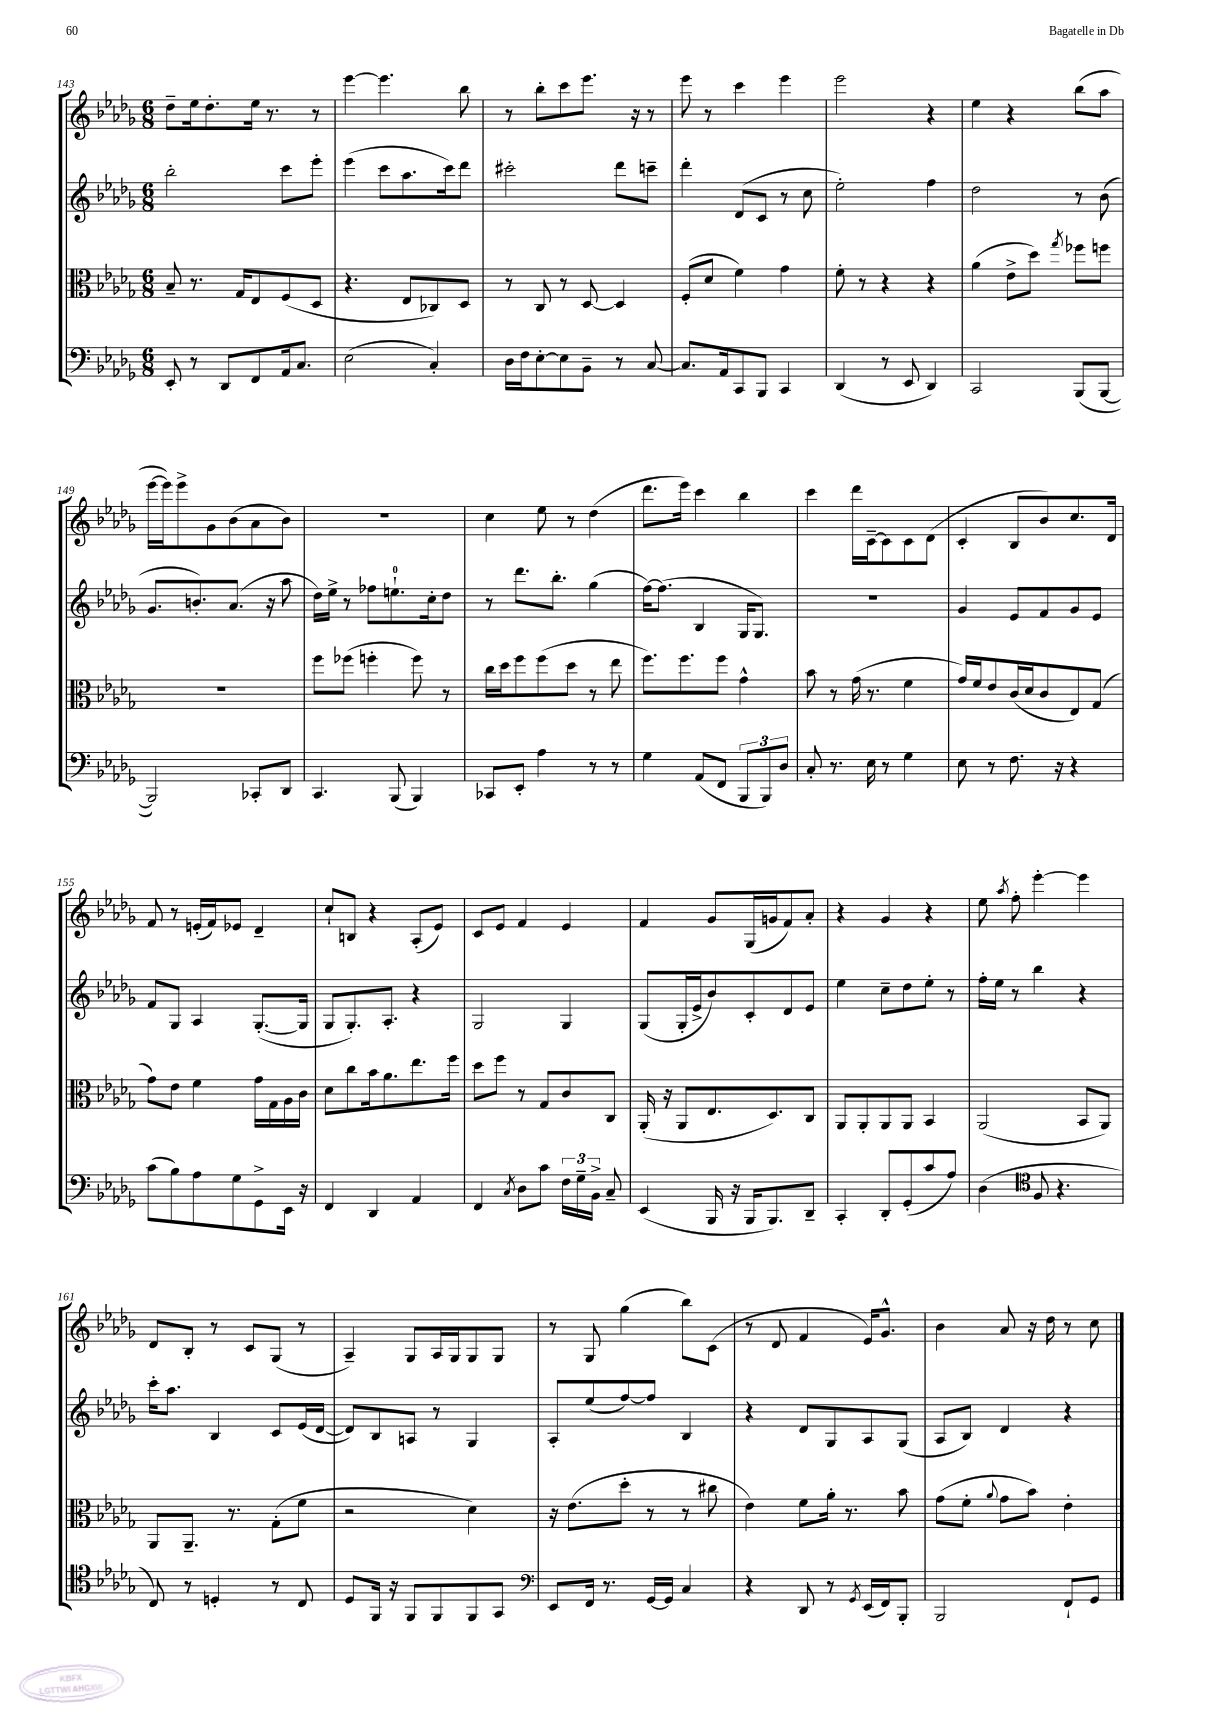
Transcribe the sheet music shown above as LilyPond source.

<<
\new StaffGroup <<
\new Staff = "s0" {
    \clef treble \key des \major \numericTimeSignature \time 6/8
    \autoBeamOff des''8[-- ees''16 des''8.-. ees''16] r8. r8 |
    ees'''4~ ees'''4. bes''8 |
    r8 bes''8[-. c'''8 ees'''8.] r16 r8 |
    ees'''8 r8 c'''4 ees'''4 |
    ees'''2 r4 |
    ees''4 r4 bes''8[( aes''8] |
    ees'''16[~ ees'''16) ees'''8-> ges'8 bes'8( aes'8 bes'8]) |
    R2. |
    c''4 ees''8 r8 des''4( |
    des'''8.[ ees'''16]) c'''4 bes''4 |
    c'''4 des'''16[ c'16~-- c'8 c'8 des'8]( |
    c'4-. bes8[ bes'8) c''8. des'16] |
    f'8 r8 e'16[-.( f'16) ees'8] des'4-- |
    c''8[-! b8] r4 aes8[-.( ees'8]) |
    c'8[ ees'8] f'4 ees'4 |
    f'4 ges'8[ ges16( g'16 f'8) aes'8]-. |
    r4 ges'4 r4 |
    ees''8 \acciaccatura { aes''8 } f''8-. ees'''4~-. ees'''4 |
    des'8[ bes8]-. r8 c'8[ ges8]( r8 |
    aes4--) ges8[ aes16 ges16 ges8 ges8] |
    r8 ges8 ges''4( bes''8[) c'8]( |
    r8 des'8 f'4 ees'16[) ges'8.]-^ |
    bes'4 aes'8 r16 des''16 r8 c''8 \bar "|." |
}
\new Staff = "s1" {
    \clef treble \key des \major \numericTimeSignature \time 6/8
    \autoBeamOff bes''2-. c'''8[ ees'''8]-. |
    ees'''4( c'''8[ aes''8. c'''16) des'''8] |
    cis'''2-. des'''8[ c'''8]-- |
    des'''4-. des'8[( c'8] r8 c''8 |
    ees''2-.) f''4 |
    des''2 r8 bes'8( |
    ges'8.[ b'8.-.) aes'8.]( r16 aes''8 |
    des''16[) ees''16]-> r8 fes''8[ e''8.-0-! c''16-. des''8] |
    r8 des'''8.[ bes''8.]-. ges''4( |
    f''16[~) f''8.]( bes4 ges16[ ges8.]) |
    R2. |
    ges'4 ees'8[ f'8 ges'8 ees'8] |
    f'8[ ges8] aes4 ges8.[~-.( ges16] |
    ges8[ ges8.-.) aes8.]-. r4 |
    ges2 ges4 |
    ges8[( ges16-. ees'16-> bes'8) c'8-. des'8 ees'8] |
    ees''4 c''8[-- des''8 ees''8]-. r8 |
    f''16[-. ees''16] r8 bes''4 r4 |
    c'''16[-. aes''8.] bes4 c'8[ ees'16( des'16]~ |
    des'8[) bes8 a8] r8 ges4 |
    aes8[-. ees''8( f''8~) f''8] bes4 |
    r4 des'8[ ges8 aes8 ges8]( |
    aes8[ bes8]) des'4 r4 \bar "|." |
}
\new Staff = "s2" {
    \clef alto \key des \major \numericTimeSignature \time 6/8
    \autoBeamOff bes8-- r8. ges16[ ees8 f8( des8] |
    r4. ees8[ ces8) des8] |
    r8 c8 r8 des8~ des4 |
    f8[-.( des'8] f'4) ges'4 |
    f'8-. r8 r4 r4 |
    aes'4( ees'8[-> des''8]) \acciaccatura { ges''8 } fes''8[ f''8] |
    R2. |
    f''8[ fes''8]( f''4-. f''8) r8 |
    c''16[ des''16 f''8 f''8( des''8] r8 ees''8 |
    f''8.[) f''8. f''8] ges'4-^ |
    bes'8 r8 ges'16( r8. f'4 |
    ges'16[) f'16 ees'8 c'16( des'16 c'8 ees8) ges8]( |
    ges'8[) ees'8] f'4 ges'16[ ges16 aes16 c'16] |
    des'8[ c''8 bes'16 aes'8. ees''8. f''16] |
    des''8[ f''8] r8 ges8[ c'8 c8] |
    aes,16-.( r16 aes,8[ ees8. des8.) c8] |
    aes,8[ aes,8-. aes,8 aes,8] bes,4 |
    aes,2( bes,8[ aes,8]) |
    aes,8[ aes,8.]-- r8. ges8[-.( f'8] |
    r2 des'4) |
    r16 ees'8.[( des''8]-. r8 r8 cis''8 |
    ees'4) f'8[ aes'16]-. r8. bes'8 |
    ges'8[( f'8]-. \appoggiatura { aes'8 } ges'8[ bes'8]) ees'4-. \bar "|." |
}
\new Staff = "s3" {
    \clef bass \key des \major \numericTimeSignature \time 6/8
    \autoBeamOff ees,8-. r8 des,8[ f,8 aes,16 c8.] |
    ees2( c4-.) |
    des16[ f16 ees8~-. ees8 bes,8]-- r8 c8~ |
    c8.[ aes,16 c,8 bes,,8] c,4 |
    des,4( r8 ees,8 des,4) |
    c,2 bes,,8[( bes,,8]~ |
    bes,,2) ces,8[-. des,8] |
    c,4. bes,,8( bes,,4) |
    ces,8[ ees,8]-. aes4 r8 r8 |
    ges4 aes,8[( f,8] \tuplet 3/2 { bes,,8[ bes,,8) des8] } |
    c8-. r8. ees16 r8 ges4 |
    ees8 r8 f8. r16 r4 |
    c'8[( bes8) aes8 ges8 ges,8-> ees,16] r16 |
    f,4 des,4 aes,4 |
    f,4 \acciaccatura { c8 } des8[ c'8] \tuplet 3/2 { f16[ ges16-- bes,16]-> } c8-- |
    ees,4( bes,,16 r16 bes,,16[ bes,,8.) des,8]-- |
    c,4-. des,8[-. ges,8-.( c'8 aes8]) |
    des4( \clef tenor f8 r4. |
    c8) r8 d4-. r8 c8 |
    des8[ f,16] r16 f,8[ f,8 f,8 ges,8] |
    \clef bass ees,8[ f,16] r8. ges,16[~ ges,16] c4 |
    r4 des,8 r8 \acciaccatura { ges,8 } ees,16[( f,16) bes,,8]-. |
    bes,,2 f,8[-! ges,8] \bar "|." |
}
>>
>>
\layout { \context { \Score currentBarNumber = #143 } }
